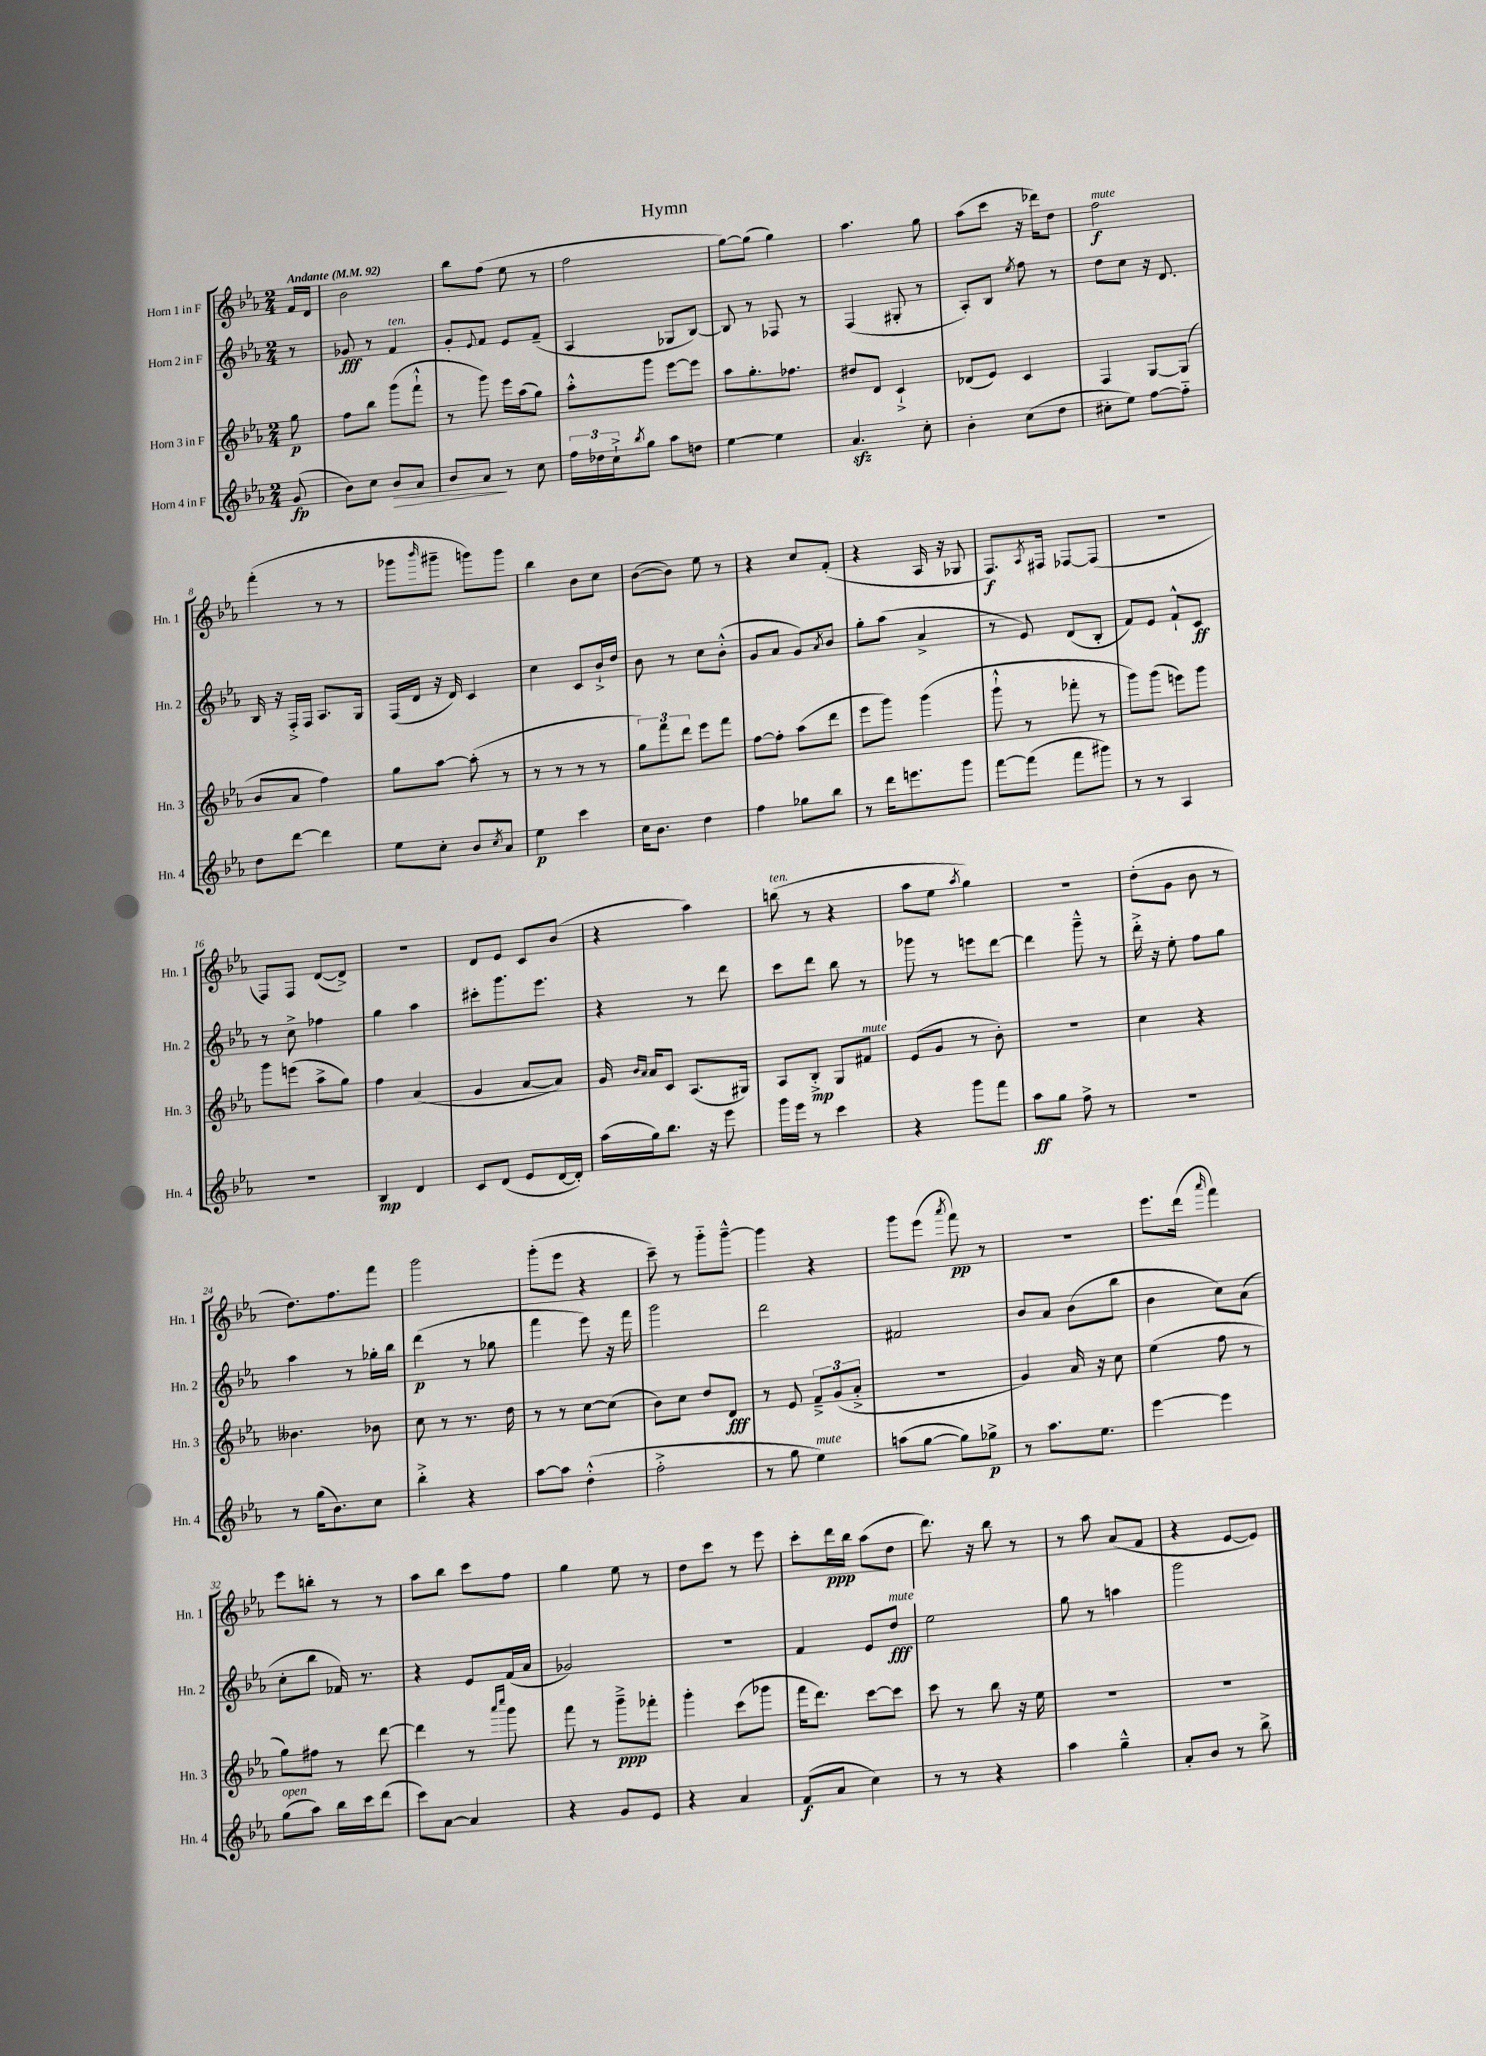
\header { title = "Hymn" }
<<
\new StaffGroup <<
\new Staff = "s0" \with { instrumentName = "Horn 1 in F" shortInstrumentName = "Hn. 1" } {
    \clef treble \key ees \major \numericTimeSignature \time 2/4 \partial 8 \tempo "Andante" 4 = 92
    f'16 d'16 |
    bes'2 |
    bes''8 f''8( ees''8 r8 |
    f''2 |
    g''8~) g''8( g''4) |
    aes''4. g''8 |
    aes''8( c'''8 r16 des'''16) d''8 |
    f''2\f^\markup { \italic "mute" } |
    f'''4-.( r8 r8 |
    ges'''8 \grace { bes'''16 } gis'''8-- g'''8) g'''8 |
    bes''4 bes'8 c''8 |
    bes'8~( bes'8) ees''8 r8 |
    r4 c''8 f'8-.( |
    r4 aes16 r16 ges8 |
    f8.\f) \acciaccatura { aes8 } fis16 fes8~ fes8( |
    R2 |
    f8) f8 d'8~( d'8->) |
    r2 |
    d'8 ees'8 c'8 bes'8( |
    r4 aes''4) |
    b''8^\markup { \italic "ten." }( r8 r4 |
    aes''8 ees''8 \acciaccatura { aes''8 } g''4) |
    R2 |
    d''8-.( g'8 bes'8 r8 |
    d''8.) f''8. f'''8 |
    g'''2 |
    g'''8-.( ees'''8 r4 |
    c'''8--) r8 g'''8-_ g'''8~---^ |
    g'''4 r4 |
    g'''8 ees'''8( \acciaccatura { aes'''8 } f'''8\pp) r8 |
    R2 |
    ees'''8. d'''16( \grace { aes'''16 } f'''4) |
    ees'''8 b''8-. r8 r8 |
    aes''8 bes''8 c'''8 f''8 |
    g''4 ees''8 r8 |
    d''8 c'''8 r8 ees'''8 |
    c'''8-. d'''16\ppp bes''16 aes''8( d''8 |
    d'''8.) r16 bes''8 r8 |
    r8 aes''8 aes'8( f'8 |
    r4 ees'8~ ees'8) \bar "|." |
}
\new Staff = "s1" \with { instrumentName = "Horn 2 in F" shortInstrumentName = "Hn. 2" } {
    \clef treble \key ees \major \numericTimeSignature \time 2/4 \partial 8
    r8 |
    ges'8\fff r8 f'4^\markup { \italic "ten." } |
    g'8-. \appoggiatura { ees'8 } f'8 ees'8 f'8--( |
    aes4 ges8 bes8~) |
    bes8 r8 fes8 r8 |
    f4( gis8-. r8 |
    aes8-.) bes8 \acciaccatura { ees''8 } f''8 r8 |
    d''8 c''8 r16 d'8. |
    bes16 r16 f16-.-> f16 aes8. g16 |
    f16( d'16 r16 d'16) c'4 |
    c''4 c'8 bes'16-!-> d''16 |
    bes'8 r8 c''8 bes'8-.-^( |
    g'8 aes'8 g'8) \acciaccatura { aes'8 } bes'8 |
    g''8-. aes''8( aes'4-> |
    r8 ees'8) d'8( bes8-. |
    f'8) ees'8 f'8-!-^ c'8\ff |
    r8 c''8-> fes''4 |
    g''4 aes''4 |
    cis'''8-. g'''8. ees'''8. |
    r4 r8 d'''8 |
    c'''8 d'''8 bes''8 r8 |
    ges'''8 r8 e'''8 d'''8~ |
    d'''4 g'''8---^ r8 |
    d'''16-.-> r16 ees''8-. f''8 g''8 |
    aes''4 r8 ges''16-. bes''16 |
    d'''4\p( r8 ges''8 |
    f'''4 ees'''8) r16 f'''16 |
    g'''2 |
    d'''2 |
    fis'2 |
    bes'8 aes'8 bes'8( bes''8 |
    bes'4 c''8) aes'8( |
    c''8-. bes''8 fes'16) r8. |
    r4 ees'8 f'16( aes'16 |
    ges'2) |
    R2 |
    f'4 ees'8 d''8\fff^\markup { \italic "mute" } |
    ees''2 |
    g''8 r8 a''4 |
    g'''2 \bar "|." |
}
\new Staff = "s2" \with { instrumentName = "Horn 3 in F" shortInstrumentName = "Hn. 3" } {
    \clef treble \key ees \major \numericTimeSignature \time 2/4 \partial 8
    g''8\p |
    f''8 bes''8 g'''8( f'''8-!-^ |
    r8 g'''8) ees'''16 aes''16( g''8) |
    aes''8-.-^ g'''8 ees'''8~ ees'''8 |
    aes''8 g''8.-. fes''8. |
    dis''8 d'8 c'4-!-> |
    des'8( ees'8) c'4 |
    f4 g8~ g8( |
    bes'8 aes'8 f''4) |
    g''8 aes''8~ aes''8-.( r8 |
    r8 r8 r8 r8 |
    \tuplet 3/2 { g''8) f'''8 d'''8 } ees'''8 f'''8 |
    f''8~ f''8-. aes''8( d'''8 |
    ees'''8 g'''8) g'''4( |
    g'''8-!-^ r8 fes'''8-. r8 |
    g'''8) g'''8( e'''8) g'''8 |
    g'''8 e'''8( aes''8-> g''8) |
    f''4 aes'4( |
    g'4 aes'8~ aes'8) |
    g'16 \grace { bes'16 aes'16 } aes'16 c'8 aes8.( gis16) |
    aes8 bes8-.->\mp g8 fis'8^\markup { \italic "mute" } |
    ees'8( g'8 r8 bes'8-.) |
    R2 |
    c''4 r4 |
    beses'4. bes'8 |
    c''8 r8 r8. d''16 |
    r8 r8 c''8~ c''8( |
    bes'8) c''8 d''8 d'8\fff |
    r8 ees'8 \tuplet 3/2 { f'8---> g'8( aes'8-.-> } |
    r2 |
    g'4) aes'16 r16 c''8 |
    ees''4( f''8 r8 |
    g''8) fis''8 r8 d'''8~ |
    d'''4 r8 \grace { aes'''16 c''''16 } g'''8 |
    f'''8 r8 g'''8--->\ppp fes'''8-. |
    g'''4-. c'''8( ges'''8 |
    f'''16 d'''8.) c'''8~ c'''8 |
    c'''8 r8 bes''8 r16 ees''16 |
    R2 |
    R2 \bar "|." |
}
\new Staff = "s3" \with { instrumentName = "Horn 4 in F" shortInstrumentName = "Hn. 4" } {
    \clef treble \key ees \major \numericTimeSignature \time 2/4 \partial 8
    g'8\fp( |
    bes'8) c''8 bes'8\> aes'8 |
    bes'8 aes'8\! r8 c''8 |
    \tuplet 3/2 { f''16 des''16 c''16-!-> } \acciaccatura { bes''8 } g''8 aes''8 d''8 |
    ees''4~ ees''4 |
    aes'4.\sfz c''8-. |
    bes'4-. c''8( d''8 |
    cis''8-. ees''8) f''8~ f''8-_ |
    d''8 d'''8~ d'''4 |
    ees''8 c''8-. bes'8 \acciaccatura { c''8 } aes'8 |
    ees''4\p c'''4 |
    c''16 bes'8. d''4 |
    f''4 ges''8 bes''8 |
    r8 d'''16 e'''8. g'''8 |
    f'''8~ f'''8( f'''8 gis'''8) |
    r8 r8 aes4 |
    R2 |
    bes4\mp d'4 |
    c'8 d'8( ees'8 d'16~ d'16-.) |
    aes''16( g''16) bes''8. r16 ees'''8 |
    g'''16 ees'''16 r8 c'''4 |
    r4 g'''8 f'''8 |
    aes''8\ff g''8 f''8-> r8 |
    R2 |
    r8 g''16( bes'8.) c''8 |
    bes''4-.-> r4 |
    aes''8~ aes''8 d''4-.-^( |
    f''2-.-> |
    r8 g''8 ees''4^\markup { \italic "mute" }) |
    a''8( g''8~ g''8) ges''8->\p |
    r8 aes''8. ees''8. |
    ees'''4~ ees'''4 |
    g''8^\markup { \italic "open" }( aes''8) bes''16 c'''16 d'''8( |
    c'''8) aes'8~ aes'4 |
    r4 g'8 ees'8 |
    r4 aes'4 |
    f'8\f( aes'8 c''4) |
    r8 r8 r4 |
    aes''4 g''4---^ |
    aes'8-. bes'8 r8 bes''8-> \bar "|." |
}
>>
>>
